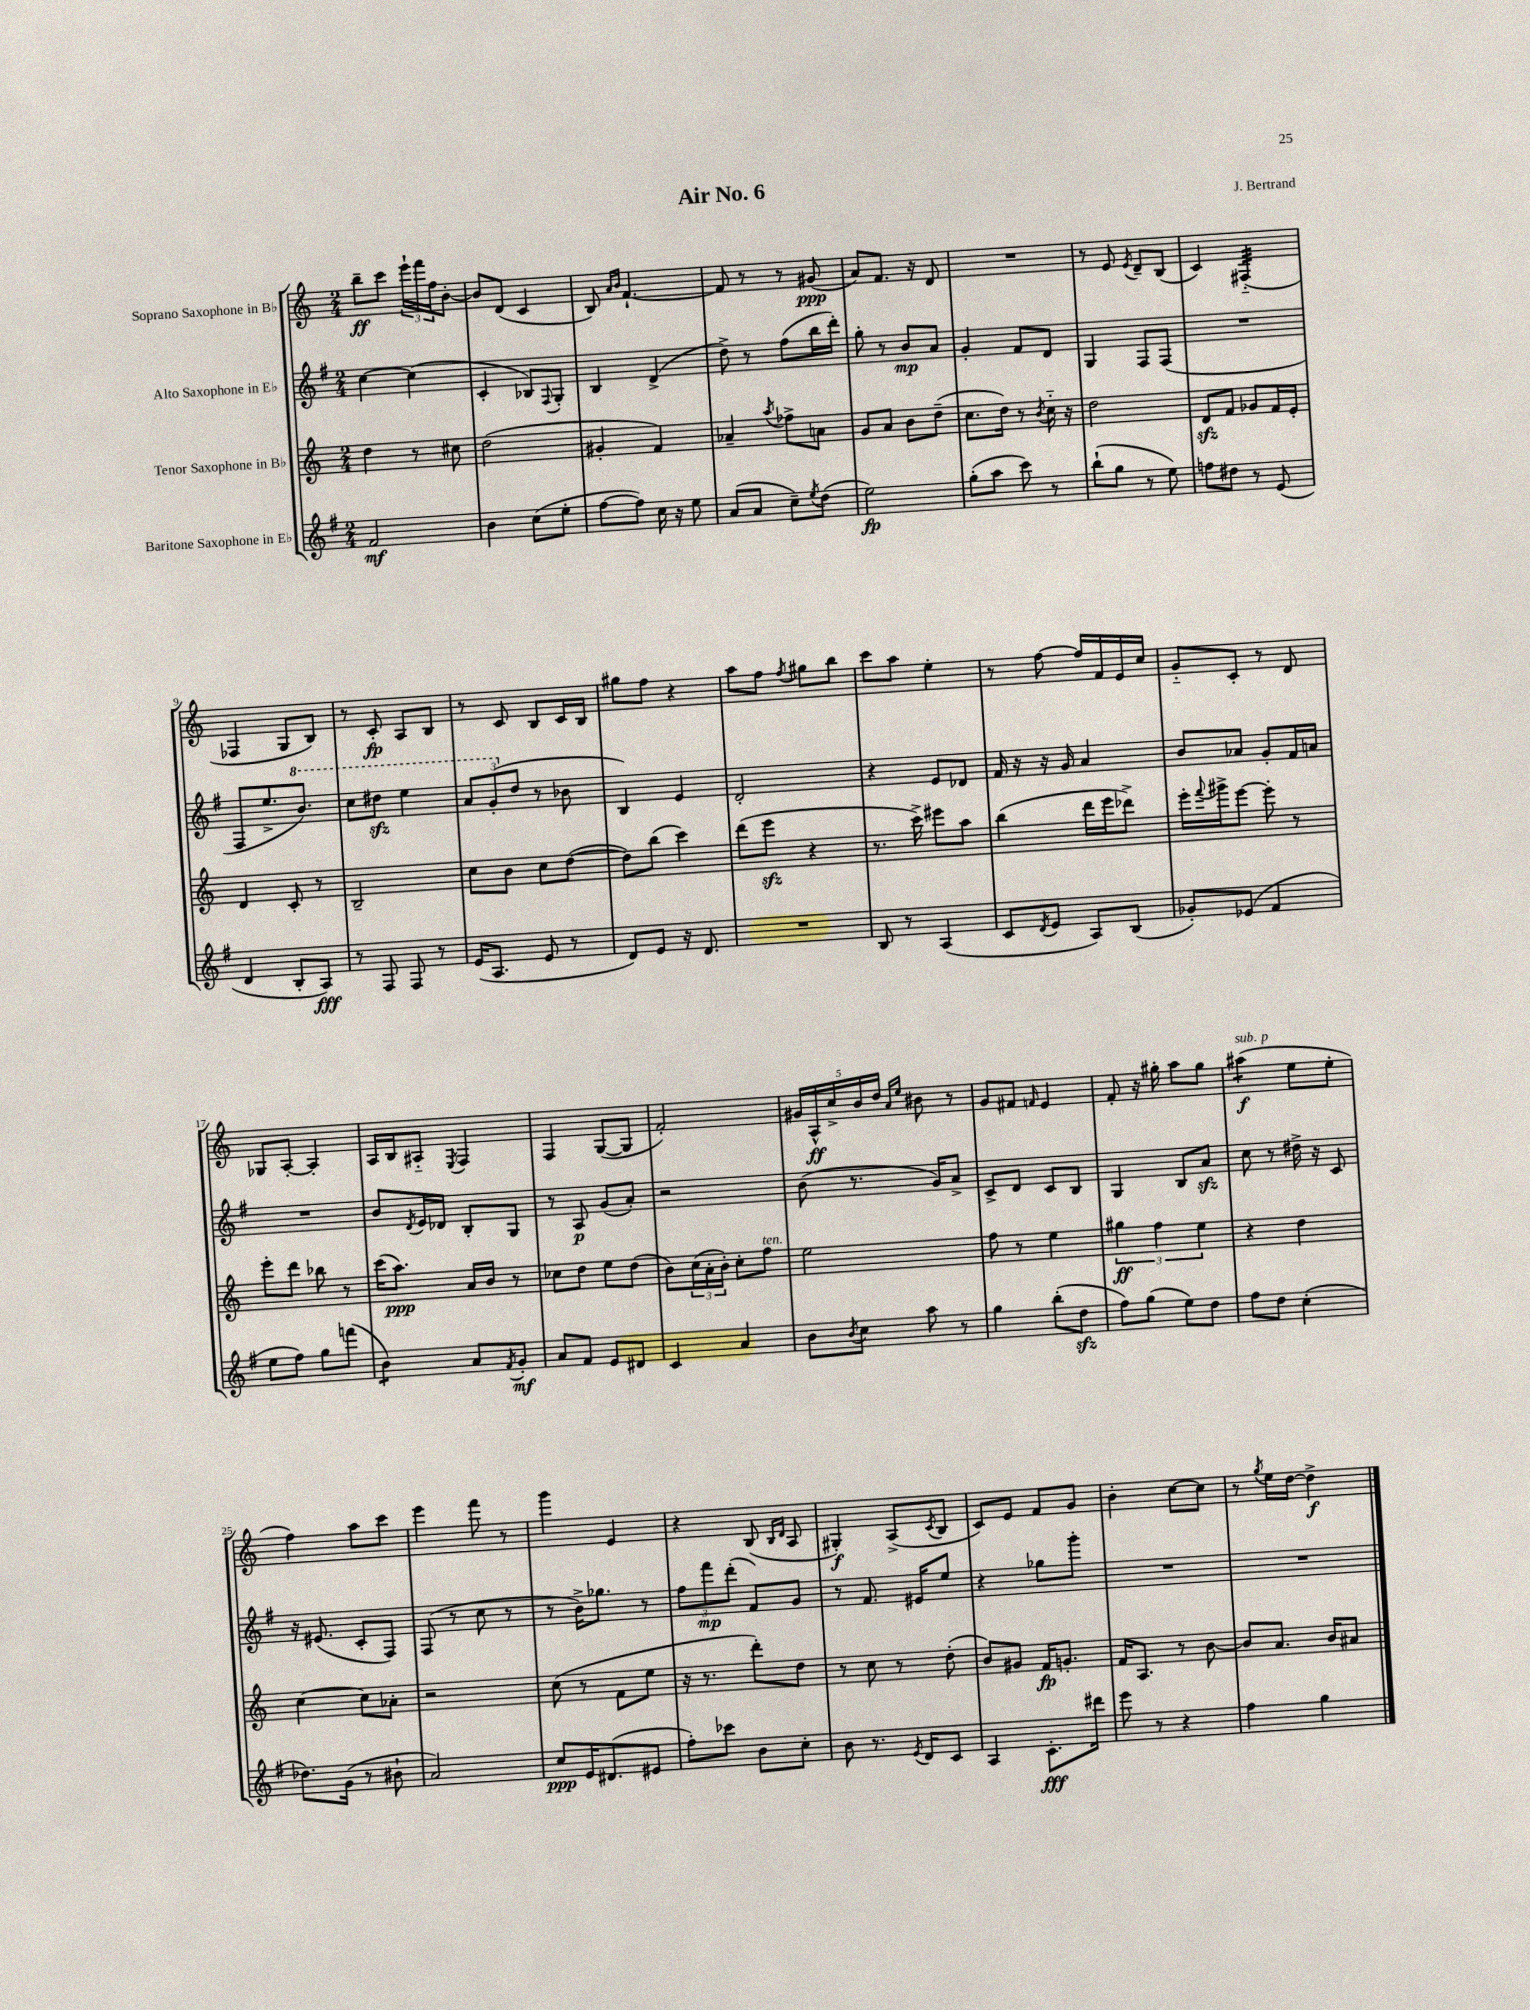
\header { title = "Air No. 6" composer = "J. Bertrand" }
<<
\new StaffGroup <<
\new Staff = "s0" \with { instrumentName = "Soprano Saxophone in Bb" } {
    \clef treble \key c \major \numericTimeSignature \time 2/4
    b''8--\ff c'''8 \tuplet 3/2 { e'''16-! f'''16 f''16 } b'8~-. |
    b'8 d'8( c'4 |
    b8) \grace { a'16 b'16 } f'4.~-! |
    f'8 r8 r8 gis'8\ppp( |
    a'8) f'8. r16 d'8 |
    R2 |
    r8 e'8 \acciaccatura { e'8 } d'8-- b8( |
    c'4) fis4:32-_( |
    fes4 g8 b8) |
    r8 c'8-.\fp a8 b8 |
    r8 c'8 b8 c'16 b16 |
    gis''8 f''8 r4 |
    a''8 f''8 \acciaccatura { f''8 } gis''8 b''8 |
    c'''8 a''8 e''4-. |
    r8 f''8~ f''16 f'16 e'16 c''16 |
    g'8-_ c'8-. r8 d'8 |
    ges8 a8~-. a4-. |
    a16 b16 ais8-_ \acciaccatura { e8 } f4 |
    f4 g8~( g8 |
    f'2-.) |
    \tuplet 5/4 { gis'16 a16-^\ff c''16-> b'16 d''16 } \grace { a'16 e''16 } bis'8 r8 |
    g'8 fis'8 \grace { f'16 } e'4 |
    f'8-. r16 gis''16-. a''8 gis''8 |
    ais''4:8\f^\markup { \italic "sub. p" }( e''8 e''8-. |
    f''4) a''8 c'''8 |
    e'''4 f'''8 r8 |
    g'''4 e'4 |
    r4 b8( \grace { b16 d'16 } a8 |
    gis4-.\f) a8->( \acciaccatura { c'8 } b8 |
    c'8) e'8 f'8 g'8 |
    b'4-. c''8~ c''8 |
    r8 \acciaccatura { g''8 } e''16 d''16~ d''4->\f \bar "|." |
}
\new Staff = "s1" \with { instrumentName = "Alto Saxophone in Eb" } {
    \clef treble \key g \major \numericTimeSignature \time 2/4
    c''4~ c''4( |
    c'4-. bes8) \appoggiatura { fis8 } g8-. |
    b4 d'4->( |
    d''8->) r8 fis''8( b''16 d'''16-.) |
    g''8-. r8 b'8\mp a'8 |
    g'4-. fis'8 d'8 |
    g4 fis8 fis8( |
    R2 |
    fis8 e''8.-> \ottava #1 b''8.) |
    c'''8 dis'''8\sfz e'''4 |
    \tuplet 3/2 { a''8 g''8-.( \ottava #0 d''8 } r8 bes'8 |
    b4) e'4 |
    d'2-. |
    r4 e'8 des'8 |
    fis'16 r16 r16 g'16 a'4 |
    b'8 aes'8 g'8-. fis'16 a'16 |
    R2 |
    b'8 \acciaccatura { d'8 } e'16 des'16 b8-. g8 |
    r8 a8\p g'8( a'8-.) |
    r2 |
    b'8( r8. g'16) a'8-> |
    c'8-> d'8 c'8 b8 |
    g4 b8 a'8\sfz |
    c''8 r8 dis''16-> r16 c'8 |
    r16 eis'8.( c'8-. fis8) |
    fis8( r8 c''8 r8 |
    r8 b'16->) ges''8. r8 |
    \tuplet 3/2 { fis''8 fis'''8\mp d'''8-.( } fis'8) g'8 |
    r8 fis'8. eis'16 e''8 |
    r4 ges''8 g'''8-. |
    R2 |
    R2 \bar "|." |
}
\new Staff = "s2" \with { instrumentName = "Tenor Saxophone in Bb" } {
    \clef treble \key c \major \numericTimeSignature \time 2/4
    d''4 r8 cis''8 |
    d''2( |
    gis'4-. f'4) |
    aes'4-- \acciaccatura { a''8 } fes''8-> a'8 |
    g'8 a'8 b'8 d''8--( |
    c''8. d''16) r8 \acciaccatura { b'8 } c''16-_ r16 |
    d''2 |
    d'8\sfz f'8 ges'8 f'16 e'16-. |
    d'4 c'8-. r8 |
    b2-- |
    c''8 b'8 c''8 d''8~( |
    d''8) b''8( c'''4) |
    d'''8( e'''8\sfz r4 |
    r8. c'''16->) eis'''8 a''8 |
    b''4( d'''16 e'''16 des'''8->) |
    e'''16-. \appoggiatura { f'''8 } gis'''16-> e'''8~ e'''8-. r8 |
    e'''8-. d'''8 bes''8 r8 |
    c'''16( a''8.\ppp) a'16 b'16 r8 |
    ces''8 d''8 e''8 d''8( |
    b'8) \tuplet 3/2 { c''16( a'16-. b'16-.) } c''8-. f''8^\markup { \italic "ten." } |
    e''2 |
    f''8 r8 e''4 |
    \tuplet 3/2 { gis''4\ff f''4 e''4 } |
    r4 d''4 |
    c''4~ c''8 aes'8-. |
    r2 |
    c''8( r8 f'8 e''8 |
    r16 r8. d'''8-.) d''8 |
    r8 c''8 r8 d''8-.( |
    b'8) gis'8 f'16\fp g'8.-. |
    f'16 a8. r8 b'8~ |
    b'8 a'8. b'16 ais'8 \bar "|." |
}
\new Staff = "s3" \with { instrumentName = "Baritone Saxophone in Eb" } {
    \clef treble \key g \major \numericTimeSignature \time 2/4
    fis'2\mf |
    b'4 c''8( e''8-. |
    fis''8~ fis''8) c''16 r16 e''8 |
    a'8( a'8 c''8--) \acciaccatura { e''8 } d''8( |
    e''2\fp) |
    g''8-.( a''8 c'''8) r8 |
    b''8-!( g''8 r8 e''8) |
    f''8 dis''8 r8 e'8( |
    d'4 b8-. a8\fff) |
    r8 fis8 fis8 r8 |
    e'16( a8. e'8 r8 |
    d'8) e'8 r16 d'8. |
    R2 |
    b8 r8 a4( |
    c'8 \acciaccatura { d'8 } e'8 a8) b8( |
    ges'8-.) ees'8( fis'4 |
    e''8 fis''8) g''8 f'''8( |
    b'4:8) a'8 \acciaccatura { fis'8 } g'8-.\mf |
    a'8 fis'8 e'8 dis'8 |
    c'4 a'4 |
    b'8 \acciaccatura { b'8 } c''8 a''8 r8 |
    g''4 b''8-.( d''8\sfz |
    fis''8) g''8( e''8) d''8 |
    fis''8 d''8 c''4-.( |
    des''8.) g'16( r8 bis'8-! |
    a'2) |
    c''8\ppp e'16 dis'8.( eis'8 |
    fis''8-.) ces'''8 b'8 c''8-. |
    b'8 r8. \acciaccatura { e'8 } d'16 c'8 |
    a4 c'8.-.\fff dis'''16 |
    e'''8 r8 r4 |
    fis''4 g''4 \bar "|." |
}
>>
>>
